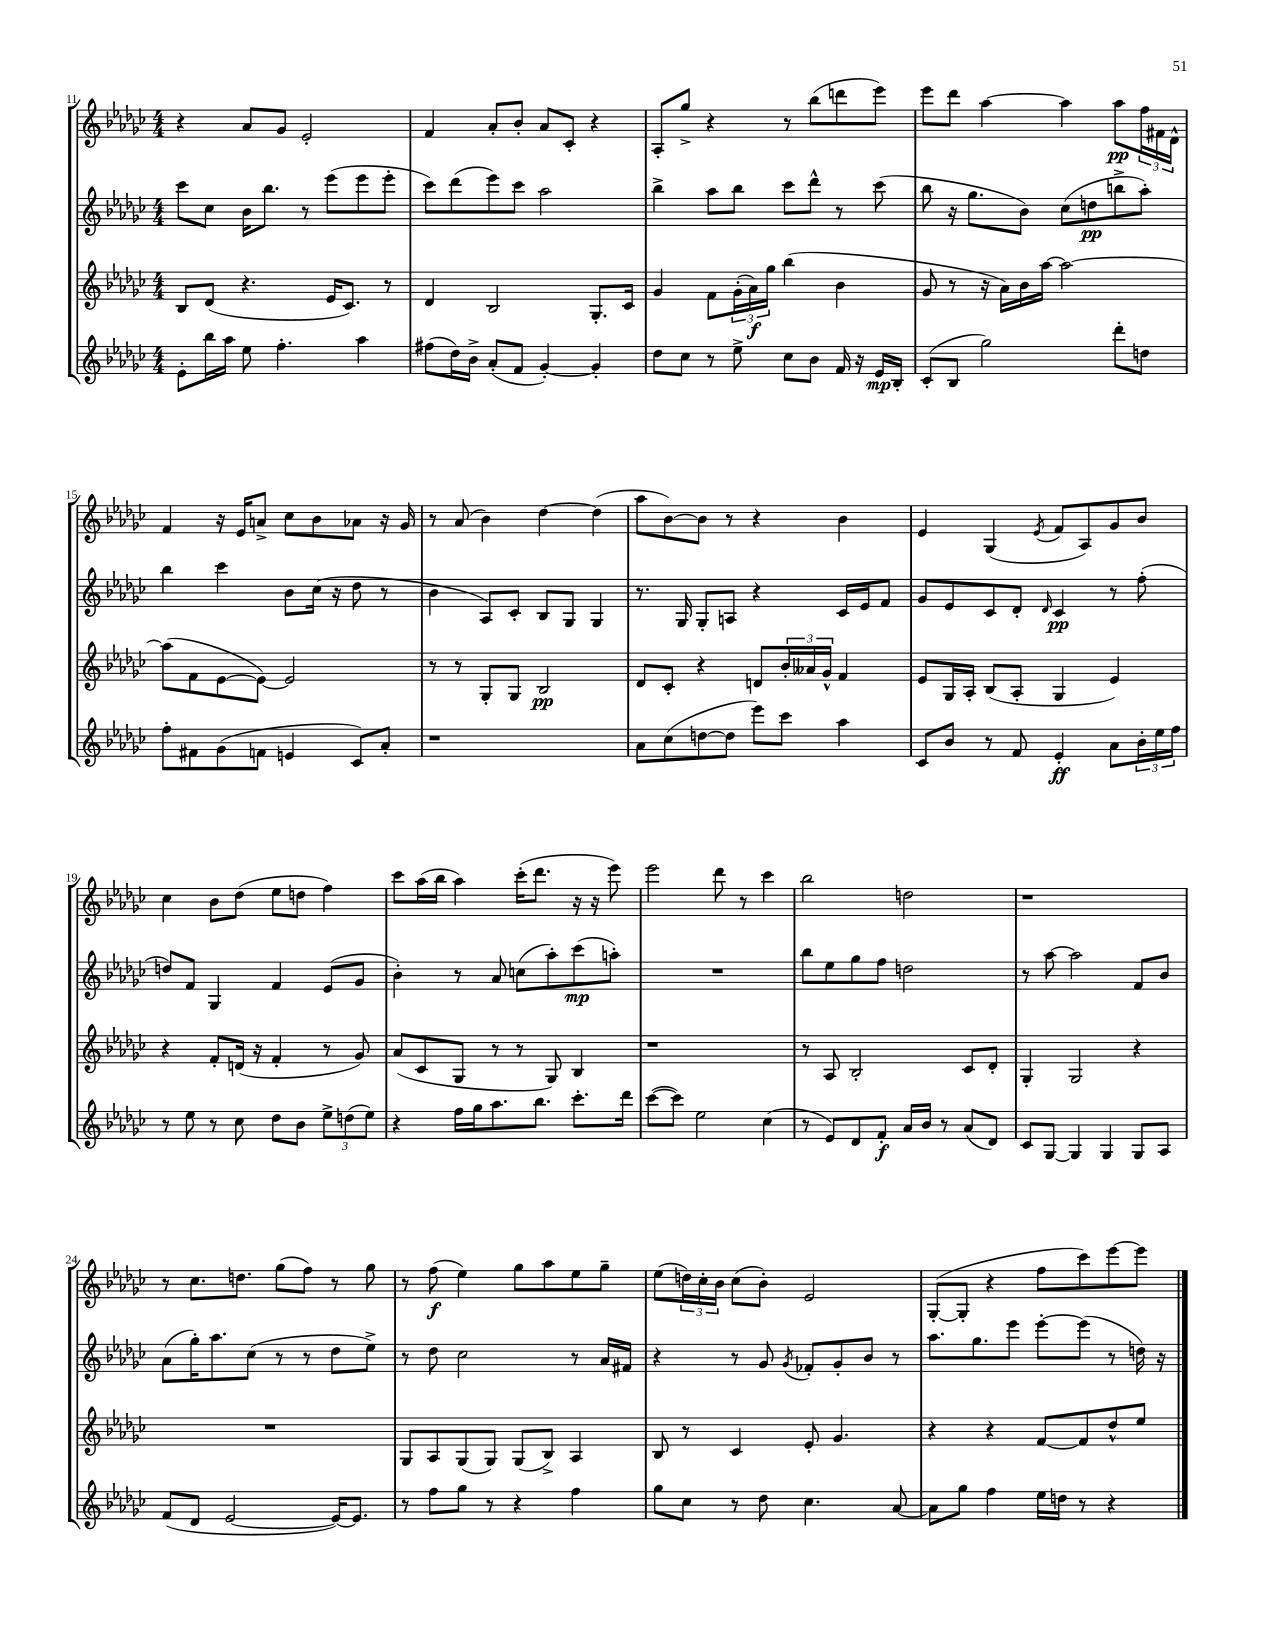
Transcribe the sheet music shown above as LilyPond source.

<<
\new StaffGroup <<
\new Staff = "s0" {
    \clef treble \key ges \major \numericTimeSignature \time 4/4
    r4 aes'8 ges'8 ees'2-. |
    f'4 aes'8-. bes'8-. aes'8 ces'8-. r4 |
    aes8-. ges''8-> r4 r8 bes''8( d'''8 ees'''8) |
    ees'''8 des'''8 aes''4~ aes''4 aes''8\pp \tuplet 3/2 { f''16 fis'16 des'16-^ } |
    f'4 r16 ees'16 a'8-> ces''8 bes'8 aes'8 r16 ges'16 |
    r8 aes'8( bes'4) des''4~ des''4( |
    aes''8 bes'8~) bes'8 r8 r4 bes'4 |
    ees'4 ges4( \acciaccatura { ees'8 } f'8 aes8) ges'8 bes'8 |
    ces''4 bes'8 des''8( ees''8 d''8 f''4) |
    ces'''8 aes''16( bes''16 aes''4) ces'''16-.( des'''8. r16 r16 ees'''8) |
    ees'''2 des'''8 r8 ces'''4 |
    bes''2 d''2 |
    r1 |
    r8 ces''8. d''8. ges''8( f''8) r8 ges''8 |
    r8 f''8\f( ees''4) ges''8 aes''8 ees''8 ges''8-- |
    ees''8( \tuplet 3/2 { d''16) ces''16-. bes'16 } ces''8( bes'8-.) ees'2 |
    ges8~-.( ges8-. r4 f''8 ces'''8) ees'''8~ ees'''8 \bar "|." |
}
\new Staff = "s1" {
    \clef treble \key ges \major \numericTimeSignature \time 4/4
    ces'''8 ces''8 bes'16 bes''8. r8 ees'''8( ees'''8 ees'''8-. |
    ces'''8) des'''8( ees'''8) ces'''8 aes''2 |
    bes''4-> aes''8 bes''8 ces'''8 des'''8-^ r8 ces'''8( |
    bes''8 r16 ges''8. bes'8) ces''8( d''8\pp b''8-> aes''8-.) |
    bes''4 ces'''4 bes'8 ces''16( r16 des''8 r8 |
    bes'4 aes8) ces'8-. bes8 ges8 ges4 |
    r8. ges16 ges8-. a8 r4 ces'16 ees'16 f'8 |
    ges'8 ees'8 ces'8 des'8-. \grace { des'16 } ces'4\pp r8 f''8-.( |
    d''8) f'8 ges4 f'4 ees'8( ges'8 |
    bes'4-.) r8 aes'8 c''8( aes''8-.) ces'''8\mp( a''8-.) |
    R1 |
    bes''8 ees''8 ges''8 f''8 d''2 |
    r8 aes''8~ aes''2 f'8 bes'8 |
    aes'8( ges''16-.) aes''8. ces''8( r8 r8 des''8 ees''8->) |
    r8 des''8 ces''2 r8 aes'16 fis'16 |
    r4 r8 ges'8 \acciaccatura { ges'8 } fes'8-. ges'8-. bes'8 r8 |
    aes''8. ges''8. ees'''8 ees'''8~-. ees'''8( r8 d''16) r16 \bar "|." |
}
\new Staff = "s2" {
    \clef treble \key ges \major \numericTimeSignature \time 4/4
    bes8 des'8( r4. ees'16 ces'8.) r8 |
    des'4 bes2 ges8.-. ces'16 |
    ges'4 f'8 \tuplet 3/2 { ges'16-.( aes'16\f) ges''16 } bes''4( bes'4 |
    ges'8 r8 r16 aes'16) bes'16 aes''16~ aes''2~ |
    aes''8( f'8 ees'8~ ees'8~) ees'2 |
    r8 r8 ges8-. ges8 bes2\pp |
    des'8 ces'8-. r4 d'8 \tuplet 3/2 { bes'16-. aeses'16 ges'16-^ } f'4 |
    ees'8 ges16 aes16-. bes8( aes8-. ges4 ees'4) |
    r4 f'8-. d'16( r16 f'4-. r8 ges'8) |
    aes'8( ces'8 ges8 r8 r8 ges8) bes4 |
    r1 |
    r8 aes8 bes2-. ces'8 des'8-. |
    ges4-. ges2 r4 |
    R1 |
    ges8 aes8 ges8( ges8) ges8( bes8->) aes4 |
    bes8 r8 ces'4 ees'8-. ges'4. |
    r4 r4 f'8~ f'8 des''8-^ ees''8 \bar "|." |
}
\new Staff = "s3" {
    \clef treble \key ges \major \numericTimeSignature \time 4/4
    ees'8-. bes''16 aes''16 ees''8 f''4.-. aes''4 |
    fis''8( des''16) bes'16-> aes'8-.( f'8 ges'4~-.) ges'4-. |
    des''8 ces''8 r8 ees''8-> ces''8 bes'8 f'16 r16 ees'16\mp bes16-. |
    ces'8-.( bes8 ges''2) des'''8-. d''8 |
    f''8-. fis'8 ges'8( f'8 e'4 ces'8) aes'8-. |
    r1 |
    aes'8 ces''8( d''8~ d''8 ees'''8) ces'''8 aes''4 |
    ces'8 bes'8 r8 f'8 ees'4-.\ff aes'8 \tuplet 3/2 { bes'16-. ees''16 f''16 } |
    r8 ees''8 r8 ces''8 des''8 bes'8 \tuplet 3/2 { ees''8-> d''8( ees''8) } |
    r4 f''16 ges''16 aes''8. bes''8. ces'''8.-. des'''16 |
    ces'''8~( ces'''8) ees''2 ces''4( |
    r8 ees'8) des'8 f'8-.\f aes'16 bes'16 r8 aes'8( des'8) |
    ces'8 ges8~ ges4 ges4 ges8 aes8 |
    f'8( des'8 ees'2~ ees'16~) ees'8. |
    r8 f''8 ges''8 r8 r4 f''4 |
    ges''8 ces''8 r8 des''8 ces''4. aes'8~ |
    aes'8 ges''8 f''4 ees''16 d''16 r8 r4 \bar "|." |
}
>>
>>
\layout { \context { \Score currentBarNumber = #11 } }
